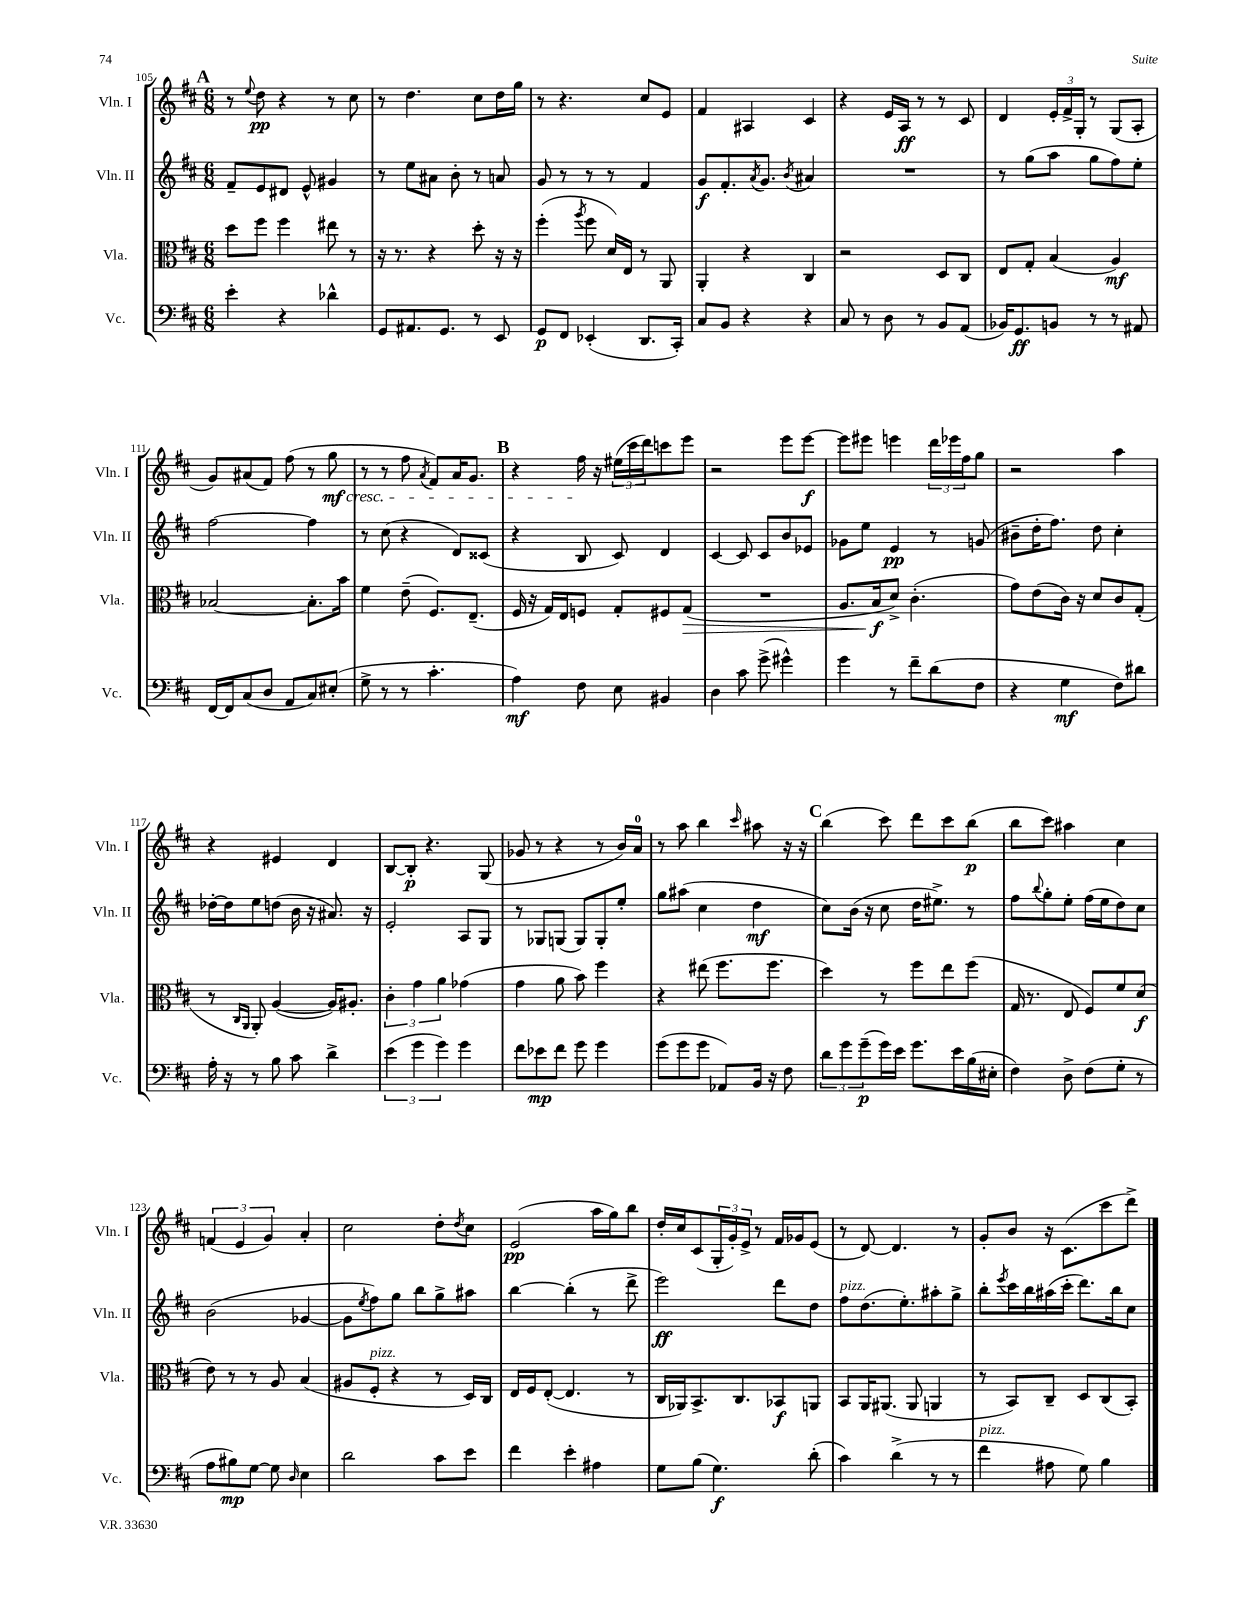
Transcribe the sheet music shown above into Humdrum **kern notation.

**kern	**dynam	**kern	**dynam	**kern	**dynam	**kern	**dynam
*part4	*part4	*part3	*part3	*part2	*part2	*part1	*part1
*staff4	*staff4	*staff3	*staff3	*staff2	*staff2	*staff1	*staff1
*I"Vc.	*	*I"Vla.	*	*I"Vln. II	*	*I"Vln. I	*
*I'Vc.	*	*I'Vla.	*	*I'Vln. II	*	*I'Vln. I	*
*clefF4	*	*clefC3	*	*clefG2	*	*clefG2	*
*k[f#c#]	*	*k[f#c#]	*	*k[f#c#]	*	*k[f#c#]	*
*M6/8	*	*M6/8	*	*M6/8	*	*M6/8	*
!!LO:REH:place=s1:t=A
=105	=105	=105	=105	=105	=105	=105	=105
4e'\	.	8dd\L	.	8f#~/L	.	8r	.
.	.	.	.	.	.	8qqee/	.
.	.	8ff#\J	.	8e/	.	8dd\	pp
4r	.	4ff#\	.	8d#X/J	.	4r	.
.	.	.	.	8e^^/	.	.	.
4d-X^^\	.	8ee#X\	.	4g#X/	.	8r	.
.	.	8r	.	.	.	8cc#\	.
=106	=106	=106	=106	=106	=106	=106	=106
8GG/L	.	16r	.	8r	.	8r	.
.	.	8.r	.	.	.	.	.
8.AA#X/	.	.	.	8ee\L	.	4.dd\	.
.	.	4r	.	8a#X\J	.	.	.
8.GG/J	.	.	.	.	.	.	.
.	.	.	.	8b'\	.	.	.
8r	.	8dd'\	.	8r	.	8cc#\L	.
8EE/	.	16r	.	8an/	.	16dd\L	.
.	.	16r	.	.	.	16gg\JJ	.
=107	=107	=107	=107	=107	=107	=107	=107
8GG/L	p	(4ff#'\	.	8g/	.	8r	.
8FF#/J	.	.	.	8r	.	4.r	.
.	.	8qaa/	.	.	.	.	.
(4EE-X'/	.	8ff#\	.	8r	.	.	.
.	.	16d/LL)	.	8r	.	.	.
.	.	16E/JJ	.	.	.	.	.
8.DD/L	.	8r	.	4f#/	.	8cc#/L	.
.	.	8AA/	.	.	.	8e/J	.
16CC#'/Jk)	.	.	.	.	.	.	.
=108	=108	=108	=108	=108	=108	=108	=108
8C#/L	.	4AA'/	.	8g/L	f	4f#/	.
8BB/J	.	.	.	8.f#'/	.	.	.
4r	.	4r	.	.	.	4A#X/	.
.	.	.	.	8qa/	.	.	.
.	.	.	.	8.g/J	.	.	.
.	.	.	.	8qb/	.	.	.
4r	.	4C#/	.	4a#X/	.	4c#/	.
=109	=109	=109	=109	=109	=109	=109	=109
8C#/	.	2r	.	2.r	.	4r	.
8r	.	.	.	.	.	.	.
8D\	.	.	.	.	.	16e/LL	.
.	.	.	.	.	.	16A/JJ	ff
8r	.	.	.	.	.	8r	.
8BB/L	.	8D/L	.	.	.	8r	.
(8AA/J	.	8C#/J	.	.	.	8c#/	.
=110	=110	=110	=110	=110	=110	=110	=110
16BB-X/KL)	.	8E/L	.	8r	.	4d/	.
8.GG/	ff	.	.	.	.	.	.
.	.	8G'/J	.	(8gg\L	.	.	.
8BBn/J	.	(4B/	.	8aa\J	.	24e'/LL	.
.	.	.	.	.	.	24f#^/	.
.	.	.	.	.	.	24G'/JJ	.
8r	.	.	.	8gg\L	.	8r	.
8r	.	4A/)	mf	8ff#\)	.	(8G/L	.
8AA#X/	.	.	.	8ee'\J	.	8A'/J	.
!!LO:LB:g=z
=111	=111	=111	=111	=111	=111	=111	=111
[16FF#/LL	.	[2B-X/	.	[2ff#\	.	8g/L)	.
16FF#/J]	.	.	.	.	.	.	.
(8C#/	.	.	.	.	.	(8a#X/	.
8D/J	.	.	.	.	.	8f#/J)	.
8AA/L	.	.	.	.	.	(8ff#\	.
8C#/)	.	8.B-'\L]	.	4ff#\]	.	8r	.
!	!	!	!	!	!	!LO:TX:b:i:t=cresc.	!
(8E#X'/J	.	.	.	.	.	8gg\	mf
.	.	16b\Jk	.	.	.	.	.
=112	=112	=112	=112	=112	=112	=112	=112
8G^\	.	4f#\	.	8r	.	8r	.
8r	.	.	.	(8cc#\	.	8r	.
8r	.	(8e~\	.	4r	.	8ff#\	.
.	.	.	.	.	.	8qa/	.
4.c#'\	.	8.F#/L)	.	.	.	8f#/L)	.
.	.	.	.	8d/L)	.	16a/K	.
.	.	(8.E~/J	.	.	.	8.g/J	.
.	.	.	.	(8c##X/J	.	.	.
!!LO:REH:place=s1:t=B
=113	=113	=113	=113	=113	=113	=113	=113
4A\)	mf	16F#/	.	4r	.	4r	.
.	.	16r	.	.	.	.	.
.	.	16G/LL)	.	.	.	.	.
.	.	16E/J	.	.	.	.	.
8F#\	.	8Fn/J	.	8B/	.	16ff#\	.
.	.	.	.	.	.	16r	.
8E\	.	8G'/L	.	8c#/)	.	(24ee#X\LL	.
.	.	.	.	.	.	24ccc#\	.
.	.	.	.	.	.	24ddd\J)	.
4BB#X/	.	8F#X/	.	4d/	.	8cccn\	.
!	!	!	!LO:HP:b	!	!	!	!
.	.	(8G/J	>	.	.	8eee\J	.
=114	=114	=114	=114	=114	=114	=114	=114
4D\	.	2.r	.	[4c#/	.	2r	.
8c#\	.	.	.	8c#/]	.	.	.
(8g^\	.	.	.	8c#/L	.	.	.
4g#X^^\)	.	.	.	8b/	.	8eee\L	.
.	.	.	.	8e-X/J	.	[8eee\J	f
=115	=115	=115	=115	=115	=115	=115	=115
4g\	.	8.A/L	.	8g-X\L	.	8eee\L]	.
.	.	.	.	8ee\J	.	8eee#X\J	.
.	.	16B/k	f	.	.	.	.
8r	.	8d^/J)	]	4e/	pp	4eeen\	.
8f#~\L	.	(4.c#'\	.	.	.	.	.
(8d\	.	.	.	8r	.	24ddd\LL	.
.	.	.	.	.	.	24eee-X\	.
.	.	.	.	.	.	24ff#\J	.
8F#\J	.	.	.	(8gn/	.	8gg\J	.
=116	=116	=116	=116	=116	=116	=116	=116
4r	.	8g\L)	.	8b#X~\L	.	2r	.
.	.	(8e\	.	16dd'\K	.	.	.
.	.	.	.	8.ff#\J)	.	.	.
4G\	mf	16c#\Jk)	.	.	.	.	.
.	.	16r	.	.	.	.	.
.	.	8d/L	.	8dd\	.	.	.
8F#\L)	.	8c#/	.	4cc#'\	.	4aa\	.
8d#X\J	.	(8G'/J	.	.	.	.	.
!!LO:LB:g=z
=117	=117	=117	=117	=117	=117	=117	=117
16A'\	.	8r	.	[16dd-X'\LL	.	4r	.
16r	.	.	.	16dd-\J]	.	.	.
.	.	16qqC#/LL	.	.	.	.	.
.	.	16qqAA/JJ	.	.	.	.	.
8r	.	8AA'/)	.	8ee\	.	.	.
8B\	.	([4A/	.	(8ddn\J	.	4e#X/	.
8c#\	.	.	.	16b\	.	.	.
.	.	.	.	16r	.	.	.
4d^\	.	16A/KL])	.	8.a#X/)	.	4d/	.
.	.	8.A#X'/J	.	.	.	.	.
.	.	.	.	16r	.	.	.
=118	=118	=118	=118	=118	=118	=118	=118
(6e\	.	6c#'\	.	2e'/	.	[8B/L	.
.	.	.	.	.	.	8B'/J]	p
6g\	.	6g\	.	.	.	.	.
.	.	.	.	.	.	4.r	.
6g\)	.	6a\	.	.	.	.	.
4g\	.	(4g-X\	.	8A/L	.	.	.
.	.	.	.	8G/J	.	(8G/	.
=119	=119	=119	=119	=119	=119	=119	=119
8f#\L	.	4g\	.	8r	.	8g-X/	.
8e-X\	mp	.	.	8G-X/L	.	8r	.
8f#\J	.	8a\	.	(8Gn/J	.	4r	.
8g\	.	8b\)	.	8G/L)	.	.	.
4g\	.	4ff#\	.	8G'/	.	8r	.
.	.	.	.	8ee'/J	.	16b/LL)	.
.	.	.	.	.	.	16a/JJ	.
=120	=120	=120	=120	=120	=120	=120	=120
(8g\L	.	4r	.	8gg\L	.	8r	.
8g\	.	.	.	(8aa#X\J	.	8aa\	.
8g\J	.	(8ee#X\	.	4cc#\	.	4bb\	.
8AA-X/L)	.	8.ff#\L	.	.	.	.	.
.	.	.	.	.	.	16qqccc#/	.
16BB/Jk	.	.	.	4dd\	mf	8aa#X\	.
16r	.	8.ff#\J	.	.	.	.	.
8F#\	.	.	.	.	.	16r	.
.	.	.	.	.	.	16r	.
!!LO:REH:place=s1:t=C
=121	=121	=121	=121	=121	=121	=121	=121
12d\L	.	4dd\)	.	8cc#\L)	.	(4bb\	.
12g\	.	.	.	.	.	.	.
.	.	.	.	(16b\Jk	.	.	.
(12g~\	p	.	.	.	.	.	.
.	.	.	.	16r	.	.	.
16g\L)	.	8r	.	8cc#\	.	8ccc#\)	.
16e\JJ	.	.	.	.	.	.	.
8.g\L	.	8ff#\L	.	16dd\KL	.	8ddd\L	.
.	.	.	.	8.ee#X^\J)	.	.	.
.	.	8ee\	.	.	.	8ccc#\	.
16e\L	.	.	.	.	.	.	.
(16B\	.	(8ff#\J	.	8r	.	(8bb\J	p
16E#X'\JJ	.	.	.	.	.	.	.
=122	=122	=122	=122	=122	=122	=122	=122
4F#\)	.	16G/	.	8ff#\L	.	8bb\L	.
.	.	8.r	.	.	.	.	.
.	.	.	.	8qqbb/	.	.	.
.	.	.	.	8gg'\	.	8ccc#\J)	.
8D^\	.	8E/	.	8ee'\J	.	4aa#X\	.
(8F#\L	.	8F#/L)	.	(16ff#\LL	.	.	.
.	.	.	.	16ee\J	.	.	.
8G'\J	.	8f#/	.	8dd\)	.	4cc#\	.
8r	.	(8d/J	f	8cc#\J	.	.	.
!!LO:LB:g=z
=123	=123	=123	=123	=123	=123	=123	=123
8A\L	.	8e\)	.	(2b\	.	(6fn/	.
8B#X\)	mp	8r	.	.	.	.	.
.	.	.	.	.	.	6e/	.
[8G\J	.	8r	.	.	.	.	.
.	.	.	.	.	.	6g/)	.
8G\]	.	8A/	.	.	.	.	.
16qqD/	.	.	.	.	.	.	.
4E\	.	(4B/	.	[4g-X/	.	4a'/	.
=124	=124	=124	=124	=124	=124	=124	=124
2d\	.	8A#X/L	.	8g-\L]	.	2cc#\	.
.	.	.	.	8qee/	.	.	.
!	!	!LO:TX:a:i:t=pizz.	!	!	!	!	!
.	.	8F#'/J	.	8ff#\)	.	.	.
.	.	4r	.	8gg\J	.	.	.
.	.	.	.	8bb\L	.	.	.
8c#\L	.	8r	.	8gg^\	.	8dd'\L	.
.	.	.	.	.	.	8qdd/	.
8e\J	.	16D/LL)	.	8aa#X\J	.	8cc#\J	.
.	.	16C#/JJ	.	.	.	.	.
=125	=125	=125	=125	=125	=125	=125	=125
4f#\	.	16E/LL	.	[4bb\	.	(2e/	pp
.	.	16F#/J	.	.	.	.	.
.	.	([8E'/J	.	.	.	.	.
4e'\	.	4.E/]	.	(4bb'\]	.	.	.
4A#X\	.	.	.	8r	.	16aa\LL	.
.	.	.	.	.	.	16gg\J)	.
.	.	8r	.	8ddd^\	.	8bb\J	.
=126	=126	=126	=126	=126	=126	=126	=126
8G\L	.	16C#/LL	.	2eee\)	ff	16dd'/LL	.
.	.	16AA-X/J)	.	.	.	16cc#/J	.
(8B\J	.	8.BB^/	.	.	.	(8c#/	.
4.G\)	f	.	.	.	.	24G'/L	.
.	.	.	.	.	.	24g'/)	.
.	.	8.C#/	.	.	.	.	.
.	.	.	.	.	.	24e^/JJ	.
.	.	.	.	.	.	8r	.
.	.	8BB-X/	f	8ddd\L	.	16f#/LL	.
.	.	.	.	.	.	16g-X/J	.
(8d'\	.	8AAn/J	.	8dd\J	.	(8e/J	.
=127	=127	=127	=127	=127	=127	=127	=127
!	!	!	!	!LO:TX:a:i:t=pizz.	!	!	!
4c#\)	.	8BB/L	.	8ff#\L	.	8r	.
.	.	16AA/K	.	(8.dd\	.	[8d/)	.
.	.	(8.AA#X/J	.	.	.	.	.
(4d^\	.	.	.	.	.	4.d/]	.
.	.	.	.	8.ee'\)	.	.	.
.	.	8AA#/	.	.	.	.	.
8r	.	4AAn/	.	8aa#X'\	.	.	.
8r	.	.	.	8gg^\J	.	8r	.
=128	=128	=128	=128	=128	=128	=128	=128
!LO:TX:a:i:t=pizz.	!	!	!	!	!	!	!
4f#\	.	8r	.	8bb'\L	.	8g'/L	.
.	.	.	.	8qeee/	.	.	.
.	.	8BB/L)	.	16ccc#\L	.	8b/J	.
.	.	.	.	16bb\	.	.	.
8A#X\	.	8C#~/J	.	(16aa#X\	.	16r	.
.	.	.	.	16ccc#'\JJ	.	(8.c#\L	.
8G\)	.	8D/L	.	8.ddd\L)	.	.	.
4B\	.	(8C#/	.	.	.	8ccc#\	.
.	.	.	.	16bb\k	.	.	.
.	.	8BB'/J)	.	8cc#\J	.	8ddd^\J)	.
==	==	==	==	==	==	==	==
*-	*-	*-	*-	*-	*-	*-	*-
